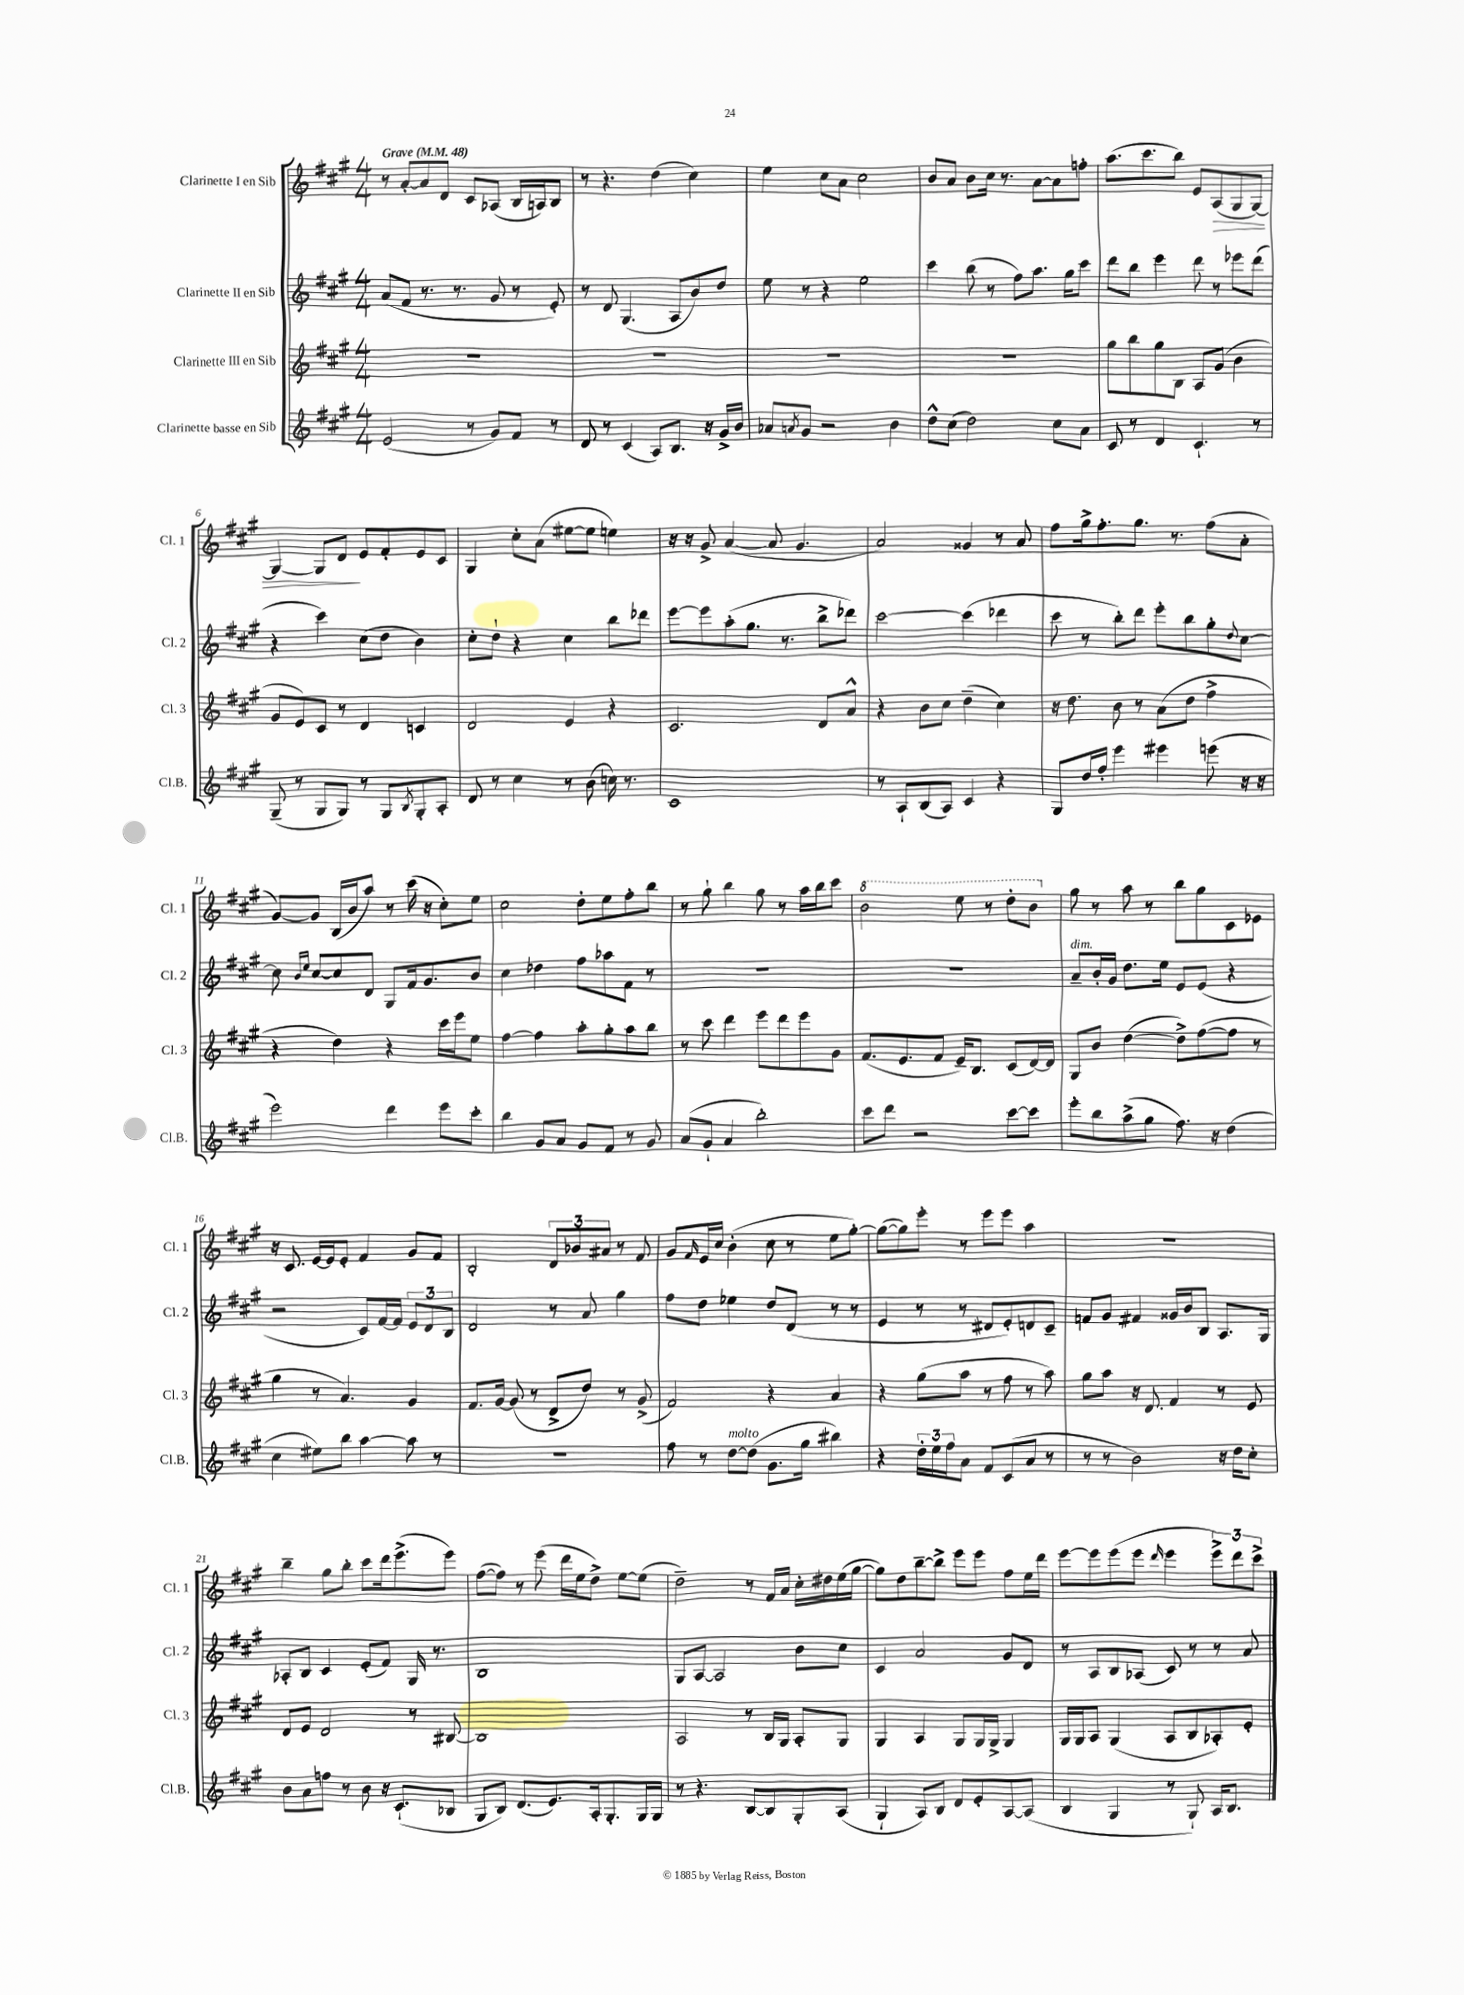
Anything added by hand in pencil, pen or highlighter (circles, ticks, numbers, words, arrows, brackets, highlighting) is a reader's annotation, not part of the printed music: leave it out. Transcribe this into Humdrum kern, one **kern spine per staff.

**kern	**kern	**kern	**kern	**dynam
*part4	*part3	*part2	*part1	*part1
*staff4	*staff3	*staff2	*staff1	*staff1
*I"Clarinette basse en Sib	*I"Clarinette III en Sib	*I"Clarinette II en Sib	*I"Clarinette I en Sib	*
*I'Cl.B.	*I'Cl. 3	*I'Cl. 2	*I'Cl. 1	*
*clefG2	*clefG2	*clefG2	*clefG2	*
*k[f#c#g#]	*k[f#c#g#]	*k[f#c#g#]	*k[f#c#g#]	*
*M4/4	*M4/4	*M4/4	*M4/4	*
*MM48	*MM48	*MM48	*MM48	*
=1	=1	=1	=1	=1
!	!	!	!LO:TX:a:B:t=Grave	!
(2e/	1r	(8a/L	8r	.
.	.	8f#/J	[8a'/L	.
.	.	8.r	8a/]	.
.	.	.	8d/J	.
.	.	8.r	.	.
8r	.	.	8c#/L	.
8g#/L)	.	8g#/	(8A-X/J	.
8f#/J	.	8r	16B/LL	.
.	.	.	16An/J)	.
8r	.	8e'/)	8B/J	.
=2	=2	=2	=2	=2
8d/	1r	8r	8r	.
8r	.	8d/	4.r	.
(4c#/	.	(4.G#/	.	.
8A/L)	.	.	(4dd\	.
8.B/J	.	8A/L	.	.
.	.	8b/)	4cc#\)	.
16r	.	.	.	.
16g#^/LL	.	8dd/J	.	.
16b/JJ	.	.	.	.
=3	=3	=3	=3	=3
8a-X/L	1r	8ee\	4ee\	.
8qan/	.	.	.	.
8g#/J	.	8r	.	.
2r	.	4r	8cc#\L	.
.	.	.	8a\J	.
.	.	2ee\	2cc#\	.
4b\	.	.	.	.
=4	=4	=4	=4	=4
8dd^^\L	1r	4ccc#\	8b/L	.
(8cc#\J	.	.	8a/J	.
2dd\)	.	(8bb\	8b\L	.
.	.	8r	16cc#\Jk	.
.	.	.	8.r	.
.	.	8ff#\L)	.	.
.	.	8.aa\J	[8a\L	.
8cc#\L	.	.	8a\]	.
.	.	16gg#\KL	.	.
8a\J	.	8ccc#\J	8ffn'\J	.
=5	=5	=5	=5	=5
8c#/	8gg#\L	8ddd\L	(8.aa\L	.
8r	8bb\	8bb\J	.	.
.	.	.	8.ccc#\	.
4d/	8gg#\	4eee\	.	.
.	8B\J	.	8bb\J)	.
4.c#`/	8A/L	8ddd\	8e/L	.
!	!	!	!	!LO:HP:b
.	(8g#/J	8r	(8A/	>
.	4b\	8eee-X\L	8G#/	.
8r	.	(8ddd\J	[8G#/J)	.
!!LO:LB:g=z
=6	=6	=6	=6	=6
(8G#~/	8g#/L	4r	4G#/_	.
8r	8e/)	.	.	.
8G#/L	8c#/J	4ccc#\)	8G#/L]	.
8G#/J)	8r	.	8d/J	.
8r	4d/	(8cc#\L	8e/L	]
8G#/L	.	8dd\J	8f#'/	.
8qB/	.	.	.	.
8G#'/	4cn/	4b\)	8e/	.
8A'/J	.	.	8c#/J	.
=7	=7	=7	=7	=7
8d/	2d/	8cc#'\L	4G#/	.
8r	.	8dd`\J	.	.
4cc#\	.	4r	8cc#'\L	.
.	.	.	(8a\J	.
8r	4e/	4cc#\	[8ee#X\L	.
(8b\	.	.	8ee#\J]	.
16ccn\)	4r	8bb\L	4een\)	.
8.r	.	.	.	.
.	.	8ddd-X\J	.	.
=8	=8	=8	=8	=8
1c#	2.c#/	[8eee\L	16r	.
.	.	.	16r	.
.	.	8eee\]	8g#^/	.
.	.	(8aa'\	([4a/	.
.	.	8.gg#\J	.	.
.	.	.	8a/]	.
.	.	8.r	.	.
.	.	.	4.g#/	.
.	8d/L	8bb^\L	.	.
.	8a^^/J	8ddd-X\J)	.	.
=9	=9	=9	=9	=9
8r	4r	[2ccc#\	2a/)	.
8A`/L	.	.	.	.
(8B/	8b\L	.	.	.
8A/J)	8cc#\J	.	.	.
4c#/	(4dd~\	(4ccc#\]	4g##X/	.
4r	4cc#\)	4ddd-X\	8r	.
.	.	.	8a/	.
=10	=10	=10	=10	=10
8G#/L	16r	8ccc#\	8ff#\L	.
.	8.dd\	.	.	.
16dd/L	.	8r	16gg#^\k	.
16ff#'/JJ	.	.	8.ff#'\	.
4eee\	8b\	8bb'\L)	.	.
.	8r	8ddd\J	8.gg#\J	.
4eee#X\	(8a\L	8eee'\L	.	.
.	.	.	8.r	.
.	8dd\J	8bb\	.	.
(8eeen\	4ff#^\	8gg#'\	(8ff#\L	.
.	.	8qqdd/	.	.
16r	.	[8cc#\J	8a'\J	.
16r	.	.	.	.
!!LO:LB:g=z
=11	=11	=11	=11	=11
2eee\)	4r	8cc#\]	[8g#/L)	.
.	.	16qqb/LL	.	.
.	.	16qqee/JJ	.	.
.	.	[8cc#/L	8g#/J]	.
.	4dd\)	8cc#/]	(16B/LL	.
.	.	.	16b/J	.
.	.	8d/J	8aa/J)	.
4ddd\	4r	8G#/L	8r	.
.	.	16f#/k	(16ccc#\	.
.	.	8.g#/	16r	.
8eee\L	16ccc#\LL	.	8cc#'\L)	.
.	16eee\J	.	.	.
8ccc#'\J	8ee\J	8b/J	8ee\J	.
=12	=12	=12	=12	=12
4bb\	[4ff#\	4cc#\	2cc#\	.
8g#/L	4ff#\]	4dd-X\	.	.
8a/J	.	.	.	.
8g#/L	8aa'\L	8ff#\L	8dd'\L	.
8f#/J	8gg#'\	8aa-X\	8ee\	.
8r	8aa\	8f#\J	8ff#'\	.
8g#/	8bb\J	8r	8bb\J	.
=13	=13	=13	=13	=13
(8a/L	8r	1r	8r	.
8g#`/J	8ccc#\	.	8gg#`\	.
4a/	4ddd\	.	4bb\	.
2bb'\)	8eee\L	.	8gg#\	.
.	8ddd\	.	8r	.
.	8eee\	.	16aa\LL	.
.	.	.	16bb\J	.
.	8g#\J	.	8ccc#\J	.
=14	=14	=14	=14	=14
*	*	*	*8va	*
8ccc#\L	(8.f#/L	1r	2bb\	.
8ddd\J	.	.	.	.
.	8.e/	.	.	.
2r	.	.	.	.
.	8f#/J	.	.	.
.	16e~/KL)	.	8eee\	.
.	8.B/J	.	.	.
.	.	.	8r	.
[8ccc#\L	(8c#/L	.	8ddd'\L	.
8ccc#\J]	[16d/L)	.	8bb\J	.
.	16d/JJ]	.	.	.
=15	=15	=15	=15	=15
*	*	*	*X8va	*
!	!	!LO:TX:a:i:t=dim.	!	!
8eee'\L	8G#/L	8a~/L	8gg#\	.
8bb\	8b/J	16b'/L	8r	.
.	.	16g#/JJ	.	.
(8aa^\	([4dd\	8.dd\L	8aa\	.
8gg#\J	.	.	8r	.
.	.	16ee\Jk	.	.
8.ff#\)	8dd^\L])	8e/L	8bb\L	.
.	([8ff#\	(8e/J	8gg#\	.
16r	.	.	.	.
(4dd\	8ff#\J]	4r	8c#\	.
.	8r	.	8e-X\J	.
!!LO:LB:g=z
=16	=16	=16	=16	=16
4cc#\	4gg#\	2r	16r	.
.	.	.	8.c#/	.
8ee#X\L)	8r	.	[16e/LL	.
.	.	.	16e/J]	.
8bb\J	4.a/)	.	8e'/J	.
[4aa\	.	8c#/L)	4f#/	.
.	.	[16f#/L	.	.
.	.	16f#/JJ]	.	.
8aa\]	4g#/	12e/L	8g#/L	.
.	.	12d/	.	.
8r	.	.	8f#/J	.
.	.	12B/J	.	.
=17	=17	=17	=17	=17
1r	8.f#/L	2d/	2B'/	.
.	[16g#/Jk	.	.	.
.	(8g#/]	.	.	.
.	8r	.	.	.
.	8d^/L	8r	12d/L	.
.	.	.	12b-X/	.
.	8dd/J)	8a/	.	.
.	.	.	12a#X/J	.
.	8r	4gg#\	8r	.
.	(8g#^/	.	8f#/	.
=18	=18	=18	=18	=18
8ff#\	2f#/)	8ff#\L	8g#/L	.
.	.	.	16qqf#/	.
8r	.	8dd\J	16e/L	.
.	.	.	16cc#/JJ	.
!LO:TX:a:i:t=molto	!	!	!	!
[8dd\L	.	4ee-X\	(4b'\	.
(8dd\J]	.	.	.	.
8.g#\L	4r	8dd/L	8cc#\	.
.	.	(8d/J	8r	.
16gg#\Jk	.	.	.	.
4bb#X\)	4a/	8r	8ee\L	.
.	.	8r	[8gg#'\J)	.
=19	=19	=19	=19	=19
4r	4r	4e/	(8gg#\L_	.
.	.	.	8gg#\])	.
24dd'\LL	(8gg#\L	8r	8eee'\J	.
24ee\	.	.	.	.
24ff#\J	.	.	.	.
8a\J	8aa\J	8r	8r	.
8f#/L	8r	8d#X/L	8eee\L	.
(8c#/	8ff#\	8e'/)	8eee\J	.
8a/J	8r	8dn/	4aa\	.
8r	8aa\)	8c#~/J	.	.
=20	=20	=20	=20	=20
8r	8gg#\L	8fn/L	1r	.
8r	8aa\J	8g#/J	.	.
2b\)	16r	4f#X/	.	.
.	8.d/	.	.	.
.	4f#/	16g##X/LL	.	.
.	.	16b/J	.	.
.	.	8B/J	.	.
16r	8r	8.A/L	.	.
16dd\KL	.	.	.	.
8cc#'\J	8e/	.	.	.
.	.	16G#/Jk	.	.
!!LO:LB:g=z
=21	=21	=21	=21	=21
8b\L	8d/L	8A-X'/L	4bb~\	.
8a\	8e/J	8B/J	.	.
8ffn\J	2d/	4c#/	8gg#\L	.
8r	.	.	8bb'\J	.
8b\	.	(8e'/L	8ccc#\L	.
16r	.	8f#/J)	16ddd\k	.
(8.c#`/L	.	.	(8.eee^\	.
.	8r	16G#/	.	.
.	.	8.r	.	.
8B-X/J	[8B#X/	.	8eee\J)	.
=22	=22	=22	=22	=22
8G#/L	1B#]	1B	([8ff#\L	.
8B/J)	.	.	8ff#\J])	.
(8.d/L	.	.	8r	.
.	.	.	(8eee\	.
8.e/)	.	.	.	.
.	.	.	16ddd\LL	.
.	.	.	16ee\J	.
16A'/k	.	.	8dd^\J)	.
8.G#'/	.	.	.	.
.	.	.	[8ee\L	.
16G#/L	.	.	(8ee\J]	.
16G#/JJ	.	.	.	.
=23	=23	=23	=23	=23
8r	2A/	8G#/L	2dd~\)	.
4.r	.	[8A/J	.	.
.	.	2A/]	.	.
[8B/L	8r	.	8r	.
8B/]	16B/LL	.	16f#/LL	.
.	16G#/JJ	.	16a/JJ	.
8G#'/	8A'/L	8b\L	16cc#'\LL	.
.	.	.	16dd#X\	.
(8A/J	8G#/J	8cc#\J	(16ee\	.
.	.	.	[16gg#\JJ	.
=24	=24	=24	=24	=24
4G#`/	4G#/	4c#/	8gg#\L])	.
.	.	.	8dd\	.
8A/L)	4A/	2a/	[8bb~\	.
8B/J	.	.	8bb^\J]	.
8d/L	8G#/L	.	8eee\L	.
8e'/	16G#/L	.	8eee\J	.
.	16G#^/JJ	.	.	.
[8A/	4G#/	8g#/L	8ff#\L	.
(8A/J]	.	8d/J	16ee\L	.
.	.	.	16ddd\JJ	.
=25	=25	=25	=25	=25
4B/	16G#/LL	8r	[8eee\L	.
.	16G#/J	.	.	.
.	8A/J	8A/L	8eee\]	.
4G#/	(4G#/	8B/	(8eee\	.
.	.	(8A-X/J	8eee\J	.
.	.	.	16qqddd/	.
8r	8A/L	8c#/)	4eee\	.
8G#`/)	8B/	8r	.	.
16A/KL	8A-X'/)	8r	12eee^\L)	.
8.B/J	.	.	.	.
.	.	.	12ddd\	.
.	8e'/J	8a/	.	.
.	.	.	12ccc#^\J	.
==	==	==	==	==
*-	*-	*-	*-	*-
